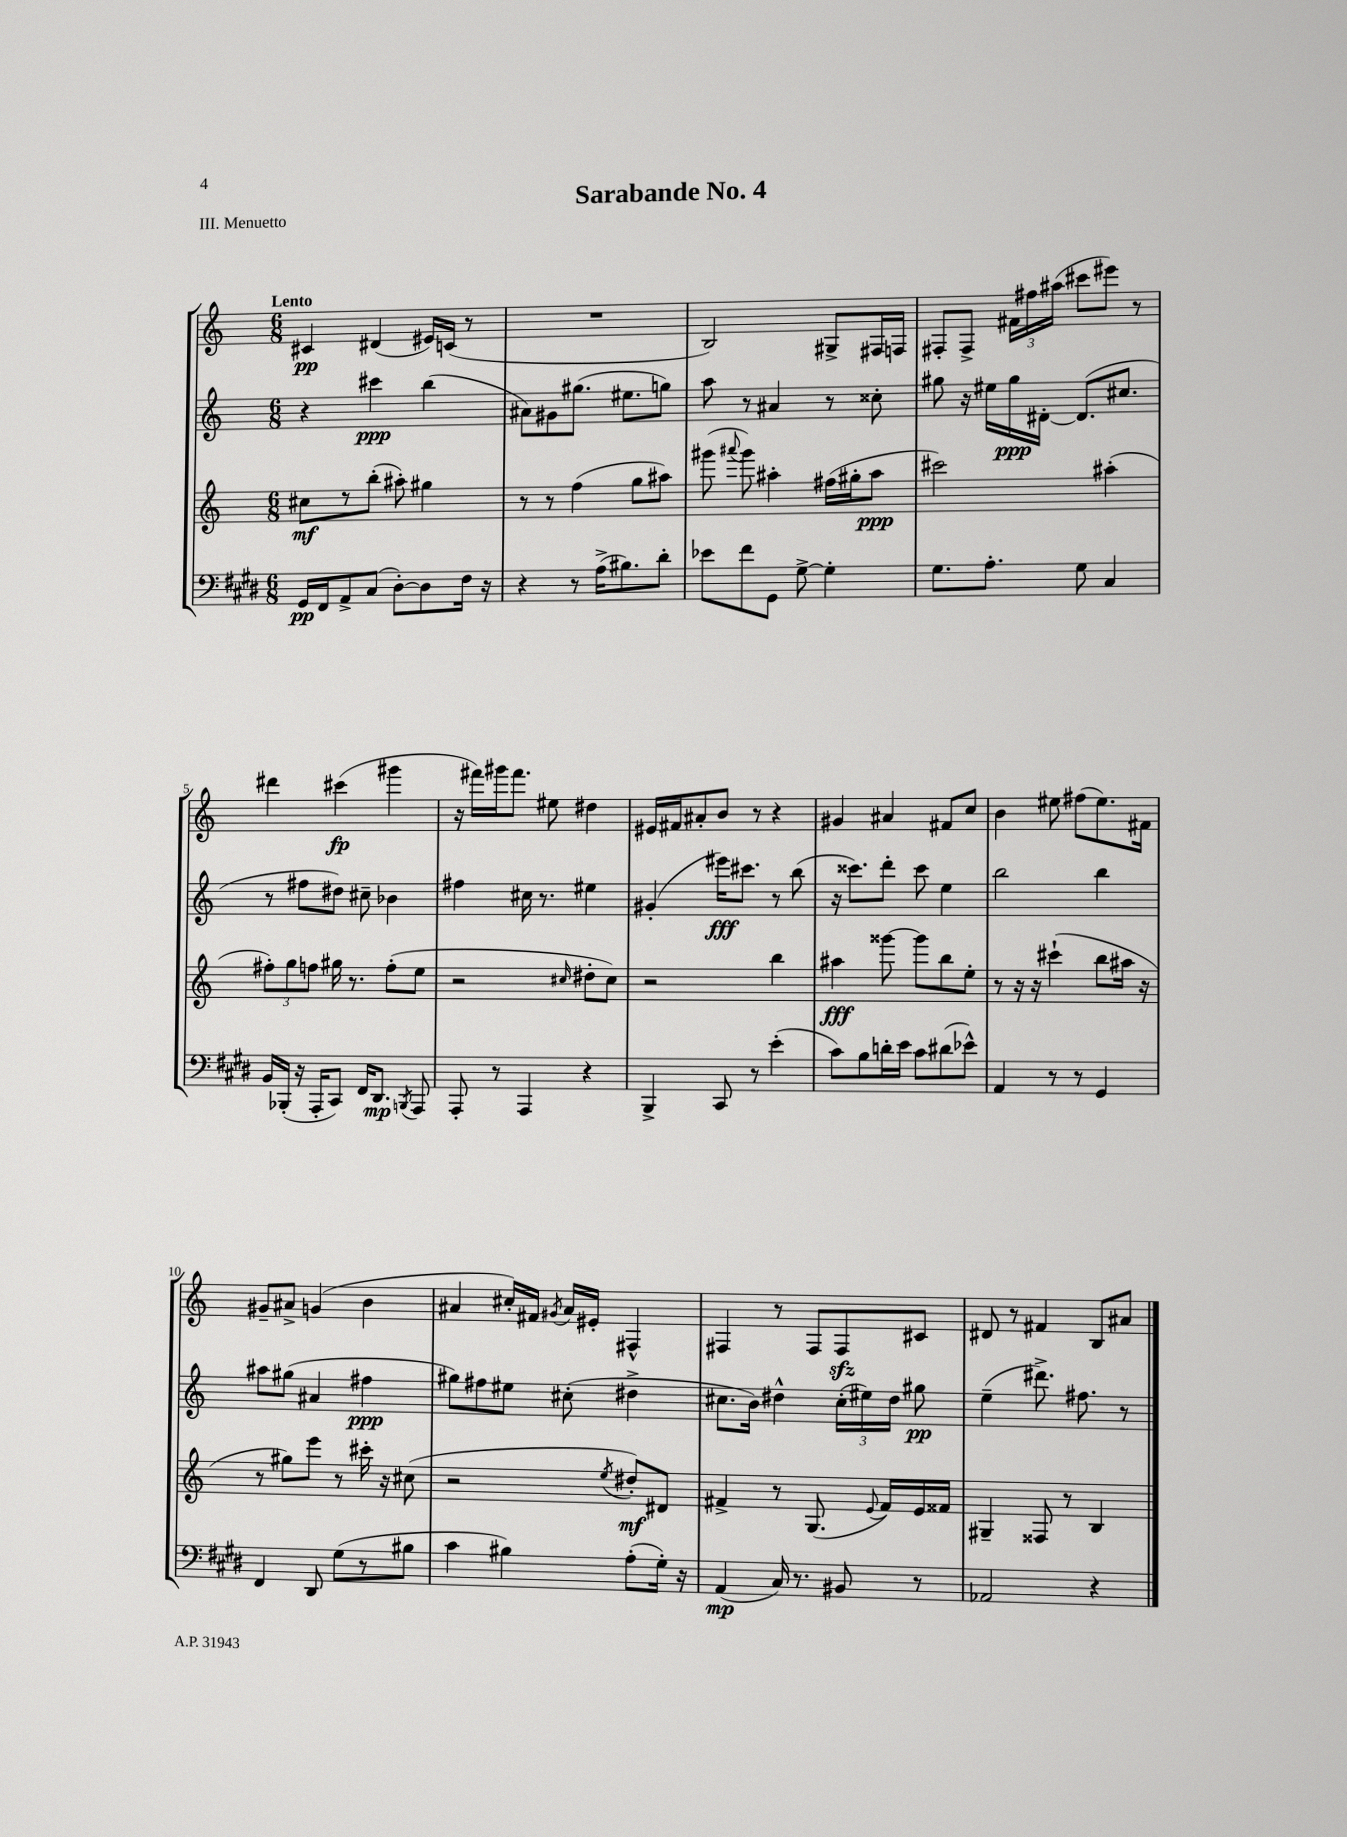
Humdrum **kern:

**kern	**dynam	**kern	**dynam	**kern	**dynam	**kern	**dynam
*part4	*part4	*part3	*part3	*part2	*part2	*part1	*part1
*staff4	*staff4	*staff3	*staff3	*staff2	*staff2	*staff1	*staff1
*clefF4	*	*clefG2	*	*clefG2	*	*clefG2	*
*k[f#c#g#d#]	*	*k[]	*	*k[]	*	*k[]	*
*M6/8	*	*M6/8	*	*M6/8	*	*M6/8	*
=1	=1	=1	=1	=1	=1	=1	=1
!	!	!	!	!	!	!LO:TX:a:B:t=Lento	!
16GG#/LL	pp	8cc#X\L	mf	4r	.	4c#X/	pp
16FF#/J	.	.	.	.	.	.	.
8AA^/	.	8r	.	.	.	.	.
(8C#/J	.	(8bb'\J	.	4ccc#X\	ppp	(4d#X/	.
[8D#'\L)	.	8aa#X'\)	.	.	.	.	.
8D#\]	.	4gg#X\	.	(4bb\	.	16e#X/LL)	.
.	.	.	.	.	.	(16cn/JJ	.
16F#\Jk	.	.	.	.	.	8r	.
16r	.	.	.	.	.	.	.
=2	=2	=2	=2	=2	=2	=2	=2
4r	.	8r	.	8a#X\L)	.	2.r	.
.	.	8r	.	8g#X\	.	.	.
8r	.	(4ff\	.	(8.gg#X\J	.	.	.
(16A^\KL	.	.	.	.	.	.	.
8.B#X\)	.	.	.	8.ee#X\L	.	.	.
.	.	8gg\L	.	.	.	.	.
8d#'\J	.	8aa#X\J)	.	8ggn\J)	.	.	.
=3	=3	=3	=3	=3	=3	=3	=3
8e-X\L	.	(8ggg#X\	.	8aa\	.	2B/)	.
.	.	8qqaaa#X/	.	.	.	.	.
8f#\	.	8ggg#\)	.	8r	.	.	.
8GG#\J	.	4aa#X'\	.	4a#X/	.	.	.
[8G#^\	.	.	.	.	.	.	.
4G#'\]	.	(16ff#X\LL	.	8r	.	8G#X^/L	.
.	.	16gg#X'\J	.	.	.	.	.
.	.	8aa#\J	ppp	8cc##X'\	.	16F#X/L	.
.	.	.	.	.	.	16Fn/JJ	.
=4	=4	=4	=4	=4	=4	=4	=4
8.G#\L	.	2ccc#X\)	.	8gg#X\	.	8F#X'/L	.
.	.	.	.	16r	.	8F#^/J	.
8.A'\J	.	.	.	16ee#X\LL	.	.	.
.	.	.	.	16gg#\	ppp	24f#X\LL	.
.	.	.	.	.	.	24ff#X\	.
.	.	.	.	[16d#X'\JJ	.	.	.
.	.	.	.	.	.	(24aa#X\JJ	.
8G#\	.	.	.	(8.d#/L]	.	8ccc#X\L	.
4C#/	.	(4aa#X'\	.	.	.	8eee#X\J)	.
.	.	.	.	8.cc#X/J	.	.	.
.	.	.	.	.	.	8r	.
!!LO:LB:g=z
=5	=5	=5	=5	=5	=5	=5	=5
16BB/LL	.	12ff#X'\L)	.	8r	.	4ddd#X\	.
(16BBB-X'/JJ	.	.	.	.	.	.	.
.	.	12gg\	.	.	.	.	.
16r	.	.	.	8ff#X\L	.	.	.
.	.	12ffn\J	.	.	.	.	.
16AAA'/KL	.	.	.	.	.	.	.
8CC#/J)	.	16gg#X\	.	8dd#X\J)	.	(4ccc#X\	fp
.	.	8.r	.	.	.	.	.
16FF#/KL	.	.	.	8cc#X~\	.	.	.
8.DD#/J	mp	.	.	.	.	.	.
.	.	(8ff'\L	.	4b-X\	.	4ggg#X\	.
8qBBBn/	.	.	.	.	.	.	.
8AAA/	.	8ee\J	.	.	.	.	.
=6	=6	=6	=6	=6	=6	=6	=6
8AAA'/	.	2r	.	4ff#X\	.	16r	.
.	.	.	.	.	.	16fff#X\LL)	.
8r	.	.	.	.	.	16ggg#X\J	.
.	.	.	.	.	.	8.fff#\J	.
4AAA/	.	.	.	16cc#X\	.	.	.
.	.	.	.	8.r	.	.	.
.	.	.	.	.	.	8ee#X\	.
.	.	16qqcc#X/	.	.	.	.	.
4r	.	8dd#X'\L	.	4ee#X\	.	4dd#X\	.
.	.	8cc#\J)	.	.	.	.	.
=7	=7	=7	=7	=7	=7	=7	=7
4BBB^/	.	2r	.	(4g#X'/	.	16e#X/LL	.
.	.	.	.	.	.	16f#X/J	.
.	.	.	.	.	.	8a#X'/	.
8CC#/	.	.	.	16eee#X\KL)	fff	8b/J	.
.	.	.	.	8.ccc#X\J	.	.	.
8r	.	.	.	.	.	8r	.
(4e'\	.	4bb\	.	8r	.	4r	.
.	.	.	.	(8bb\	.	.	.
=8	=8	=8	=8	=8	=8	=8	=8
8c#\L)	.	4aa#X\	fff	16r	.	4g#X/	.
.	.	.	.	8.ccc##X\L)	.	.	.
8B\	.	.	.	.	.	.	.
16dn'\L	.	[8ggg##X\	.	8ddd'\J	.	4a#X/	.
16e\JJ	.	.	.	.	.	.	.
8c#\L	.	8ggg##\L]	.	8ccc##\	.	.	.
(8d#X\	.	8bb\	.	4ee\	.	8f#X/L	.
8e-X^^\J)	.	8ee'\J	.	.	.	8cc/J	.
=9	=9	=9	=9	=9	=9	=9	=9
4AA/	.	8r	.	2bb\	.	4b\	.
.	.	16r	.	.	.	.	.
.	.	16r	.	.	.	.	.
8r	.	(4ccc#X`\	.	.	.	8ee#X\	.
8r	.	.	.	.	.	(8ff#X\L	.
4GG#/	.	8bb\L	.	4bb\	.	8.ee#\)	.
.	.	16aa#X\Jk	.	.	.	.	.
.	.	16r	.	.	.	16f#X\Jk	.
!!LO:LB:g=z
=10	=10	=10	=10	=10	=10	=10	=10
4FF#/	.	8r	.	8aa#X\L	.	8g#X~/L	.
.	.	8gg#X\L)	.	(8gg#X\J	.	8a#X^/J	.
8DD#/	.	8eee\J	.	4a#X/	.	(4gn/	.
(8G#\L	.	8r	.	.	.	.	.
8r	.	16ccc#X'\	.	4ff#X\	ppp	4b\	.
.	.	16r	.	.	.	.	.
8B#X\J	.	(8cc#X\	.	.	.	.	.
=11	=11	=11	=11	=11	=11	=11	=11
4c#\	.	2r	.	8gg#X\L)	.	4a#X/	.
.	.	.	.	8ff#X\	.	.	.
4B#X\)	.	.	.	8ee#X\J	.	16cc#X'/LL)	.
.	.	.	.	.	.	16f#X/JJ	.
.	.	.	.	.	.	8qg#X/	.
.	.	.	.	(8cc#X'\	.	16a#/LL	.
.	.	.	.	.	.	16e#X'/JJ	.
.	.	8qee/	.	.	.	.	.
(8A'\L	.	8dd#X'/L)	mf	4dd#X^\	.	4F#X^^/	.
16G#'\Jk)	.	8d#X/J	.	.	.	.	.
16r	.	.	.	.	.	.	.
=12	=12	=12	=12	=12	=12	=12	=12
(4AA/	mp	4f#X^/	.	8.cc#X\L	.	4F#X/	.
.	.	.	.	16b\Jk)	.	.	.
16C#/)	.	8r	.	4dd#X^^\	.	8r	.
8.r	.	.	.	.	.	.	.
.	.	(8.G/	.	.	.	8F#/L	.
8BB#X/	.	.	.	(24cc#'\LL	.	8F#zz/	.
.	.	.	.	24ee#X\)	.	.	.
.	.	8qqe/	.	.	.	.	.
.	.	16f#/LL)	.	.	.	.	.
.	.	.	.	24dd#\JJ	.	.	.
8r	.	16e/	.	8gg#X\	pp	8c#X/J	.
.	.	16f##X/JJ	.	.	.	.	.
=13	=13	=13	=13	=13	=13	=13	=13
2AA-X/	.	4G#X~/	.	(4ee~\	.	8d#X/	.
.	.	.	.	.	.	8r	.
.	.	8F##X/	.	8.ddd#X^\)	.	4f#X/	.
.	.	8r	.	.	.	.	.
.	.	.	.	8.ff#X\	.	.	.
4r	.	4B/	.	.	.	8B/L	.
.	.	.	.	8r	.	8a#X/J	.
==	==	==	==	==	==	==	==
*-	*-	*-	*-	*-	*-	*-	*-
